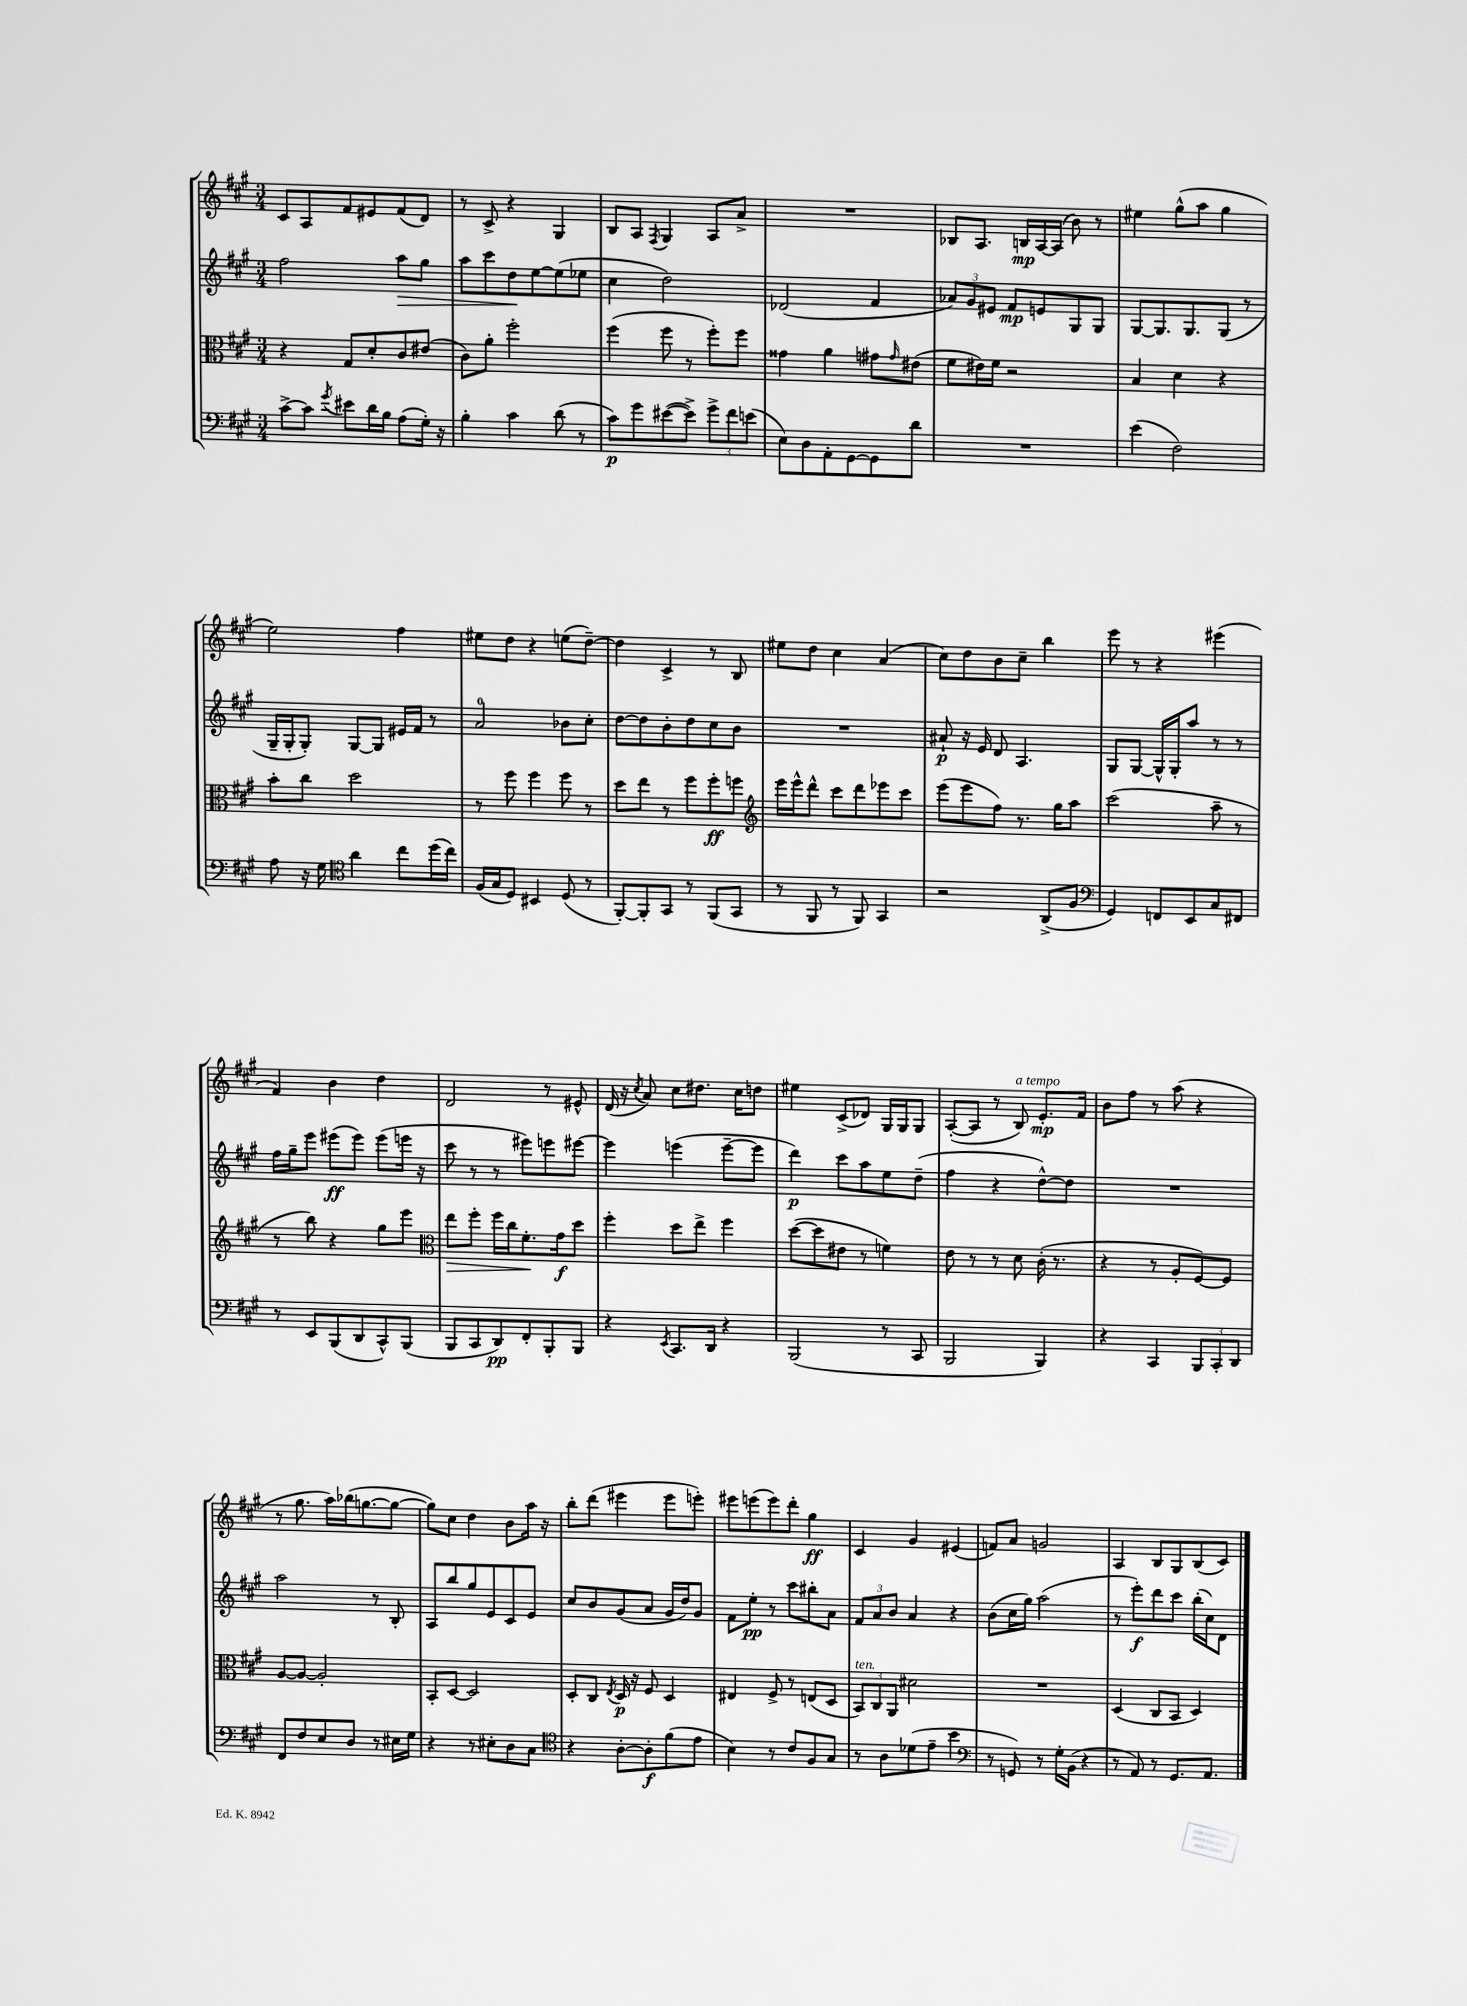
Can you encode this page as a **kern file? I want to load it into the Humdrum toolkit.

**kern	**dynam	**kern	**dynam	**kern	**dynam	**kern	**dynam
*part4	*part4	*part3	*part3	*part2	*part2	*part1	*part1
*staff4	*staff4	*staff3	*staff3	*staff2	*staff2	*staff1	*staff1
*clefF4	*	*clefC3	*	*clefG2	*	*clefG2	*
*k[f#c#g#]	*	*k[f#c#g#]	*	*k[f#c#g#]	*	*k[f#c#g#]	*
*M3/4	*	*M3/4	*	*M3/4	*	*M3/4	*
=92	=92	=92	=92	=92	=92	=92	=92
[8c#^\L	.	4r	.	2ff#\	.	8c#/L	.
8c#\J]	.	.	.	.	.	8A/	.
8qg#/	.	.	.	.	.	.	.
8e#X\L	.	8G#/L	.	.	.	8f#/	.
16d\L	.	8d'/	.	.	.	8e#X/	.
16B\JJ	.	.	.	.	.	.	.
!	!	!	!	!	!LO:HP:b	!	!
(8A\L	.	8c#/	.	8aa\L	>	(8f#/	.
16G#'\Jk)	.	(8e#X/J	.	8gg#\J	.	8d/J)	.
16r	.	.	.	.	.	.	.
=93	=93	=93	=93	=93	=93	=93	=93
4B'\	.	8c#\L)	.	8aa\L	.	8r	.
.	.	8a'\J	.	8ccc#\	.	8c#^/	.
4c#\	.	2ff#'\	.	8dd\	.	4r	.
.	.	.	.	[8ee\	]	.	.
(8d\	.	.	.	(8ee\]	.	4G#/	.
8r	.	.	.	8ee-X\J	.	.	.
=94	=94	=94	=94	=94	=94	=94	=94
8c#\L)	p	(4ff#\	.	4cc#\	.	8B/L	.
8g#\	.	.	.	.	.	8A/J	.
.	.	.	.	.	.	8qF#/	.
([8e#X\	.	8ff#\	.	2dd\)	.	4G#/	.
8e#^\J])	.	8r	.	.	.	.	.
12g#^\L	.	8ff#'\L)	.	.	.	8A/L	.
12f#\	.	.	.	.	.	.	.
.	.	8ff#\J	.	.	.	8a^/J	.
(12en\J	.	.	.	.	.	.	.
=95	=95	=95	=95	=95	=95	=95	=95
8E\L)	.	4g##X\	.	(2d-X/	.	2.r	.
8D\	.	.	.	.	.	.	.
8AA'\	.	4a\	.	.	.	.	.
[8GG#\	.	.	.	.	.	.	.
8GG#\]	.	8g#X\L	.	4f#/	.	.	.
.	.	16qqg#/	.	.	.	.	.
8d\J	.	(8e#X\J	.	.	.	.	.
=96	=96	=96	=96	=96	=96	=96	=96
2.r	.	8f#\L	.	12a-X/L)	.	8B-X/L	.
.	.	.	.	12g#/	.	.	.
.	.	16e#X\L)	.	.	.	8.A/J	.
.	.	.	.	12e#X/J	.	.	.
.	.	16f#\JJ	.	.	.	.	.
.	.	2r	.	8f#/L	mp	.	.
.	.	.	.	.	.	16Bn/LL	mp
.	.	.	.	8en/	.	[16A/	.
.	.	.	.	.	.	(16A/JJ]	.
.	.	.	.	8G#/	.	8b\)	.
.	.	.	.	8G#/J	.	8r	.
=97	=97	=97	=97	=97	=97	=97	=97
(4e\	.	4B/	.	[8G#/L	.	4ee#X\	.
.	.	.	.	8.G#/]	.	.	.
2F#\)	.	4d\	.	.	.	(8gg#^^\L	.
.	.	.	.	8.G#/	.	.	.
.	.	.	.	.	.	8aa\J	.
.	.	4r	.	(8G#/J	.	4gg#\	.
.	.	.	.	8r	.	.	.
!!LO:LB:g=z
=98	=98	=98	=98	=98	=98	=98	=98
8A\	.	8b'\L	.	16G#~/LL	.	2ee\)	.
.	.	.	.	16G#'/J	.	.	.
16r	.	8cc#\J	.	8G#'/J)	.	.	.
16G#\	.	.	.	.	.	.	.
*clefC4	*	*	*	*	*	*	*
4a\	.	2dd\	.	[8G#/L	.	.	.
.	.	.	.	8G#/J]	.	.	.
8cc#\L	.	.	.	16e#X/LL	.	4ff#\	.
.	.	.	.	16f#/JJ	.	.	.
(16dd\L	.	.	.	8r	.	.	.
16cc#\JJ)	.	.	.	.	.	.	.
=99	=99	=99	=99	=99	=99	=99	=99
(16F#/LL	.	8r	.	2a/	.	8ee#X\L	.
16G#/J	.	.	.	.	.	.	.
8D/J)	.	8ff#\	.	.	.	8dd\J	.
4BB#X/	.	4ff#\	.	.	.	4r	.
(8D/	.	8ff#\	.	8b-X\L	.	(8een\L	.
8r	.	8r	.	8cc#'\J	.	[8dd~\J)	.
=100	=100	=100	=100	=100	=100	=100	=100
[8FF#'/L)	.	8dd\L	.	[8dd\L	.	4dd\]	.
8FF#'/]	.	8ee\J	.	8dd\]	.	.	.
8GG#/J	.	8r	.	8b'\	.	4c#^/	.
8r	.	8ff#\L	.	8dd\	.	.	.
(8FF#/L	.	8ff#'\	ff	8cc#\	.	8r	.
8GG#/J	.	8ffn\J	.	8b\J	.	8B/	.
=101	=101	=101	=101	=101	=101	=101	=101
*	*	*clefG2	*	*	*	*	*
8r	.	16eee\LL	.	2.r	.	8ee#X\L	.
.	.	16eee^^\J	.	.	.	.	.
8FF#/	.	8ddd^^\J	.	.	.	8dd\J	.
8r	.	8ccc#\L	.	.	.	4cc#\	.
8FF#/)	.	8ddd\	.	.	.	.	.
4GG#/	.	8eee-X\	.	.	.	(4a/	.
.	.	8ccc#\J	.	.	.	.	.
=102	=102	=102	=102	=102	=102	=102	=102
2r	.	(8eee\L	.	8a#X`/	p	8cc#\L)	.
.	.	8eee\	.	16r	.	8dd\	.
.	.	.	.	16e/	.	.	.
.	.	8ff#\J)	.	8d/	.	8b\	.
.	.	8.r	.	4.A/	.	8cc#~\J	.
(8AA^/L	.	.	.	.	.	4bb\	.
.	.	16gg#\KL	.	.	.	.	.
8F#/J	.	8aa\J	.	.	.	.	.
=103	=103	=103	=103	=103	=103	=103	=103
*clefF4	*	*	*	*	*	*	*
4GG#/)	.	(2ccc#\	.	8G#/L	.	8eee\	.
.	.	.	.	[8G#/J	.	8r	.
8FFn/L	.	.	.	16G#^^/LL]	.	4r	.
.	.	.	.	16G#'/J	.	.	.
8EE/	.	.	.	8aa/J	.	.	.
8C#/	.	8aa~\	.	8r	.	(4eee#X\	.
8FF#X/J	.	8r	.	8r	.	.	.
!!LO:LB:g=z
=104	=104	=104	=104	=104	=104	=104	=104
8r	.	8r	.	16ff#\LL	.	4f#/)	.
.	.	.	.	16gg#~\J	.	.	.
8EE/L	.	8bb\)	.	8eee\J	.	.	.
(8BBB/	.	4r	.	(8eee#X\L	ff	4b\	.
8DD/	.	.	.	8eee#\J)	.	.	.
8CC#^^/)	.	8gg#\L	.	(8eee#\L	.	4dd\	.
(8BBB/J	.	8eee\J	.	16eeen\Jk	.	.	.
.	.	.	.	16r	.	.	.
=105	=105	=105	=105	=105	=105	=105	=105
*	*	*clefC3	*	*	*	*	*
!	!	!	!LO:HP:b	!	!	!	!
8BBB/L	.	8ee\L	>	8ccc#\	.	2d/	.
8CC#/	.	8ff#'\J	.	8r	.	.	.
8DD/)	pp	16ff#\LL	.	8r	.	.	.
.	.	16cc#\J	.	.	.	.	.
8FF#'/	.	8.f#'\	.	8eee#X\L)	.	.	.
8BBB'/	.	.	.	8eeen\	.	8r	.
.	.	16g#\k	] f	.	.	.	.
8BBB/J	.	8dd\J	.	[8eee#X\J	.	8e#X^^/	.
=106	=106	=106	=106	=106	=106	=106	=106
4r	.	4ff#'\	.	4eee#\]	.	(16d/	.
.	.	.	.	.	.	16r	.
.	.	.	.	.	.	8qcc#/	.
.	.	.	.	.	.	8a/)	.
8qEE/	.	.	.	.	.	.	.
8.CC#/L	.	8dd\L	.	(4eeen\	.	8cc#\L	.
.	.	8ee^\J	.	.	.	8.dd#X\J	.
16DD/Jk	.	.	.	.	.	.	.
4r	.	4ff#\	.	[8eee~\L	.	.	.
.	.	.	.	.	.	16cc#\KL	.
.	.	.	.	8eee\J]	.	8ddn\J	.
=107	=107	=107	=107	=107	=107	=107	=107
(2BBB/	.	([8dd\L	.	4ddd\)	p	4ee#X\	.
.	.	8dd\]	.	.	.	.	.
.	.	8e#X\J	.	8ccc#\L	.	(8c#^/L	.
.	.	8r	.	8aa\	.	8d-X/J)	.
8r	.	4fn\)	.	8ee\	.	16G#/LL	.
.	.	.	.	.	.	16G#/J	.
8CC#/	.	.	.	(8dd~\J	.	8G#/J	.
=108	=108	=108	=108	=108	=108	=108	=108
2BBB/	.	8e\	.	4ff#\	.	([8A'/L	.
.	.	8r	.	.	.	8A/J]	.
.	.	8r	.	4r	.	8r	.
!	!	!	!	!	!	!LO:TX:a:i:t=a tempo	!
.	.	8d\	.	.	.	8B/)	.
4BBB/)	.	(16c#'\	.	[8dd^^\L)	.	8.e'/L	mp
.	.	8.r	.	.	.	.	.
.	.	.	.	8dd\J]	.	.	.
.	.	.	.	.	.	16f#/Jk	.
=109	=109	=109	=109	=109	=109	=109	=109
4r	.	4r	.	2.r	.	8b\L	.
.	.	.	.	.	.	8ff#\J	.
4CC#/	.	8r	.	.	.	8r	.
.	.	8A'/L	.	.	.	(8aa\	.
12BBB/L	.	[8F#/)	.	.	.	4r	.
12CC#'/	.	.	.	.	.	.	.
.	.	8F#/J]	.	.	.	.	.
12DD/J	.	.	.	.	.	.	.
!!LO:LB:g=z
=110	=110	=110	=110	=110	=110	=110	=110
8FF#/L	.	[8A/L	.	2aa\	.	8r	.
8F#/	.	8A/J_	.	.	.	8.gg#\	.
8E/	.	2A'/]	.	.	.	.	.
.	.	.	.	.	.	16aa\LL)	.
8D/J	.	.	.	.	.	(16bb-X\J	.
.	.	.	.	.	.	[8.ggn\	.
8r	.	.	.	8r	.	.	.
16E#X\LL	.	.	.	8B'/	.	8gg\J_	.
16G#\JJ	.	.	.	.	.	.	.
=111	=111	=111	=111	=111	=111	=111	=111
4r	.	8BB'/L	.	8A/L	.	8gg\L])	.
.	.	[8D/J	.	8bb/	.	8cc#\J	.
8r	.	2D/]	.	8gg#/	.	4dd\	.
8E#X'\L	.	.	.	8e/	.	.	.
8D\	.	.	.	8c#/	.	8b\L	.
8C#\J	.	.	.	8e/J	.	16aa\Jk	.
.	.	.	.	.	.	16r	.
=112	=112	=112	=112	=112	=112	=112	=112
*clefC4	*	*	*	*	*	*	*
4r	.	8D'/L	.	8cc#/L	.	8bb'\L	.
.	.	8C#/J	.	8b/	.	(8ddd\J	.
.	.	8qE/	.	.	.	.	.
[8A'\L	.	16D/	p	(8g#/	.	4eee#X\	.
.	.	16r	.	.	.	.	.
8A'\]	f	8F#/	.	8a/J	.	.	.
(8f#\	.	4D/	.	16g#/LL	.	8eee#\L	.
.	.	.	.	16dd/J)	.	.	.
8e\J	.	.	.	8g#/J	.	8eeen'\J)	.
=113	=113	=113	=113	=113	=113	=113	=113
4B\)	.	4E#X/	.	8f#\L	.	8eee#X\L	.
.	.	.	.	8ee'\J	pp	(8eeen\	.
8r	.	8F#^/	.	8r	.	8eee\)	.
8c#/L	.	8r	.	8ccc#\L	.	8ddd'\J	.
8F#/	.	(8En/L	.	8bb#X'\	.	4gg#\	ff
8G#/J	.	8D/J	.	8a\J	.	.	.
=114	=114	=114	=114	=114	=114	=114	=114
!	!	!LO:TX:a:i:t=ten.	!	!	!	!	!
8r	.	12BB/L)	.	12f#/L	.	4c#/	.
.	.	12C#/	.	12a/	.	.	.
8A\L	.	.	.	.	.	.	.
.	.	12AA/J	.	12b/J	.	.	.
(8d-X\	.	2d#X\	.	4a/	.	4g#/	.
8e~\J	.	.	.	.	.	.	.
4b\	.	.	.	4r	.	(4e#X/	.
=115	=115	=115	=115	=115	=115	=115	=115
*clefF4	*	*	*	*	*	*	*
8r	.	2.r	.	(8b\L	.	8fn/L)	.
8GGn/)	.	.	.	16cc#\L	.	8a/J	.
.	.	.	.	16gg#\JJ)	.	.	.
8r	.	.	.	(2aa\	.	2gn/	.
16G#'\LL	.	.	.	.	.	.	.
(16BB\JJ	.	.	.	.	.	.	.
4r	.	.	.	.	.	.	.
=116	=116	=116	=116	=116	=116	=116	=116
8r	.	(4D/	.	8r	.	4A/	.
8AA/)	.	.	.	8eee'\L)	f	.	.
8r	.	8C#/L	.	8ddd\	.	8B/L	.
8.GG#/L	.	8BB/J	.	8ccc#\J	.	8G#/	.
.	.	4D/)	.	(16bb'\LL	.	(8B/	.
8.AA/J	.	.	.	16cc#\J)	.	.	.
.	.	.	.	8d\J	.	8c#/J)	.
==	==	==	==	==	==	==	==
*-	*-	*-	*-	*-	*-	*-	*-
